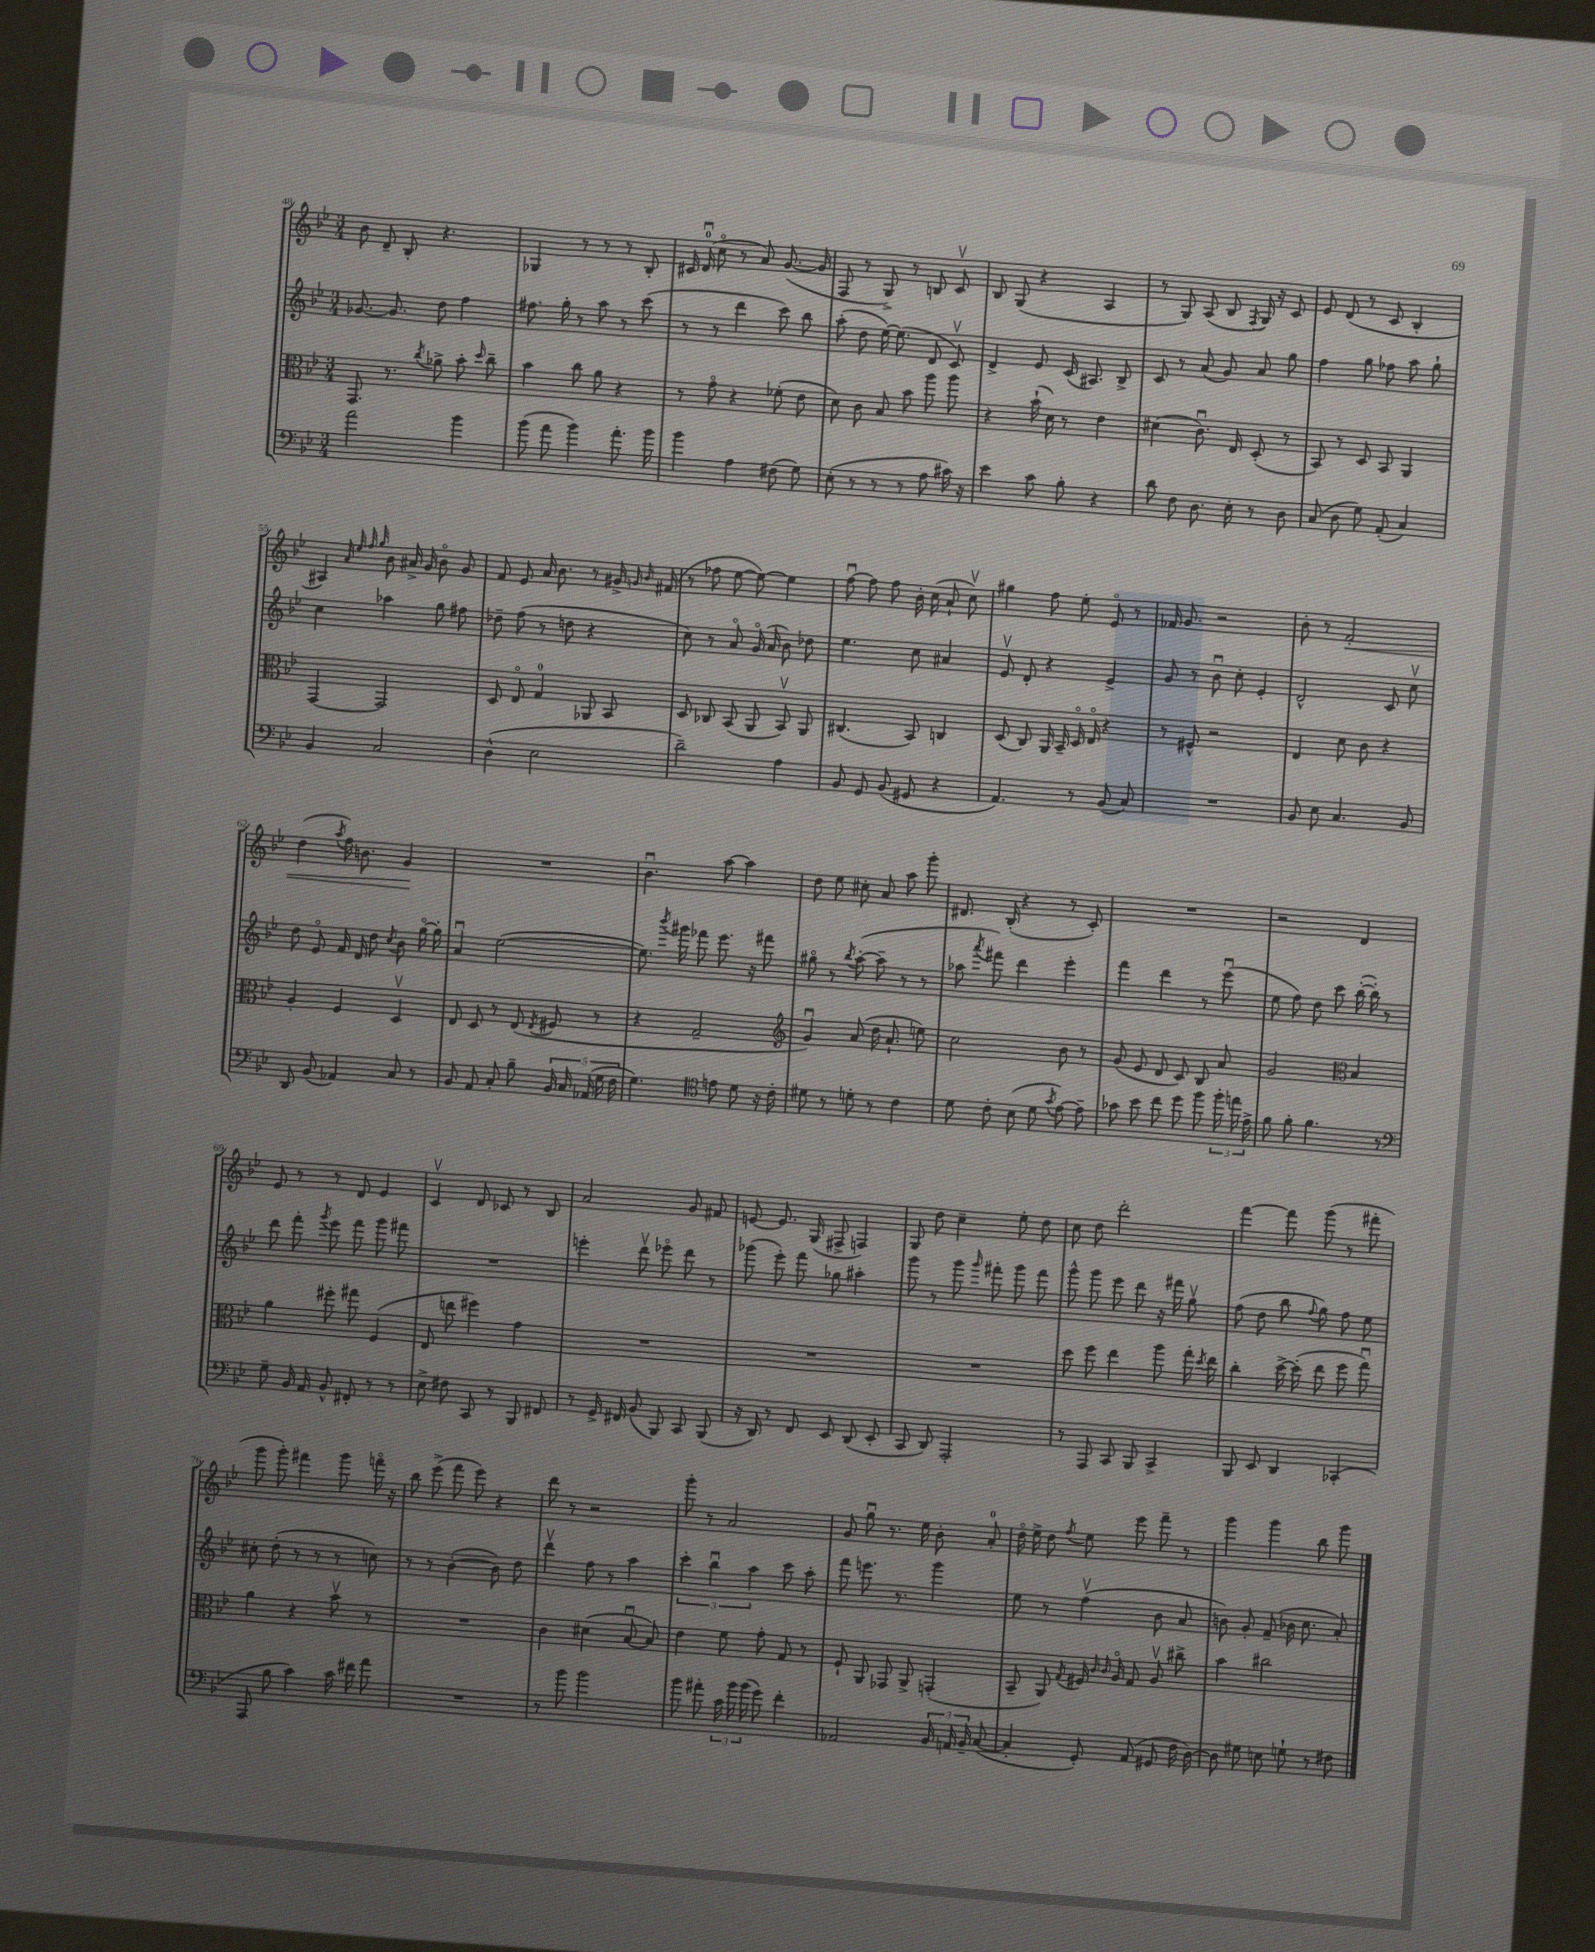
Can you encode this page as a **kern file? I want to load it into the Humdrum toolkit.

**kern	**kern	**kern	**kern
*staff4	*staff3	*staff2	*staff1
*clefF4	*clefC3	*clefG2	*clefG2
*k[b-e-]	*k[b-e-]	*k[b-e-]	*k[b-e-]
*M3/4	*M3/4	*M3/4	*M3/4
2a\	8.GG/	[8.g-/	8b-\
.	.	.	8d~/
.	8.r	8.g-/]	.
.	.	.	8B-'/
.	8qcc/	.	.
.	8a-^\	8dd\	4.r
4b-\	8b-'\	4ff\	.
.	16qqdd/	.	.
.	8cc~\	.	.
=	=	=	=
(8b-\	4b-\	8.ff#\	4G-/
8a\	.	.	.
.	.	16gg'\	.
4b-\)	8cc\	8r	8r
.	8a\	8aa\	8r
8.a'\	4r	8r	8r
.	.	(8ccc\	8B-'/
16b-\	.	.	.
=	=	=	=
4b-\	8r	8r	16c#/
.	.	.	(16du/
.	8go\	8r	8cco\
4A\	4r	4ddd\	8r
.	.	.	8a/)
(8F#\	(8f-'\	8ccc\)	([8.g/
8G\)	8e-\	8bb-\	.
.	.	.	16g/]
=	=	=	=
(8E-'\	8d\)	(8aa'\	8F/
8r	8c\	8dd\	8r
8r	8B-/	[16ee-\)	8G^/)
.	.	(8.ee-\]	.
8r	8b-\	.	8r
8A\	8aa\	8d/	8B/
16c#\)	8aa\	8cv/)	8cv/
16r	.	.	.
=	=	=	=
4e-\	4r	4d^/	8B-/
.	.	.	(8G/
8c\	(16b-`\	8e-/	4r
.	16d\)	.	.
8B-'\	8r	(16c/	.
.	.	8.A#/)	.
4r	4e-\	.	4A/
.	.	8B-^/	.
=	=	=	=
8d\	(4d#\	8c/	8r
8F\	.	8r	8G/)
8.D\	8.cu\)	(8a/	(8A/
.	.	8g/)	8B-/
16E-'\	16E-/	.	.
.	.	.	8qF/
8r	(8D'/	8a/	16G/)
.	.	.	16r
8D\	8r	8gg\	8c/
=	=	=	=
(8C/	8BB-/)	4ff\	8e-/
8D\	8r	.	(8d/
8G\)	8D/	8gg\	8r
(8AA'/	8BB-/	8ff-\	8c/
4C/)	4AA/	8aa\	4B-'/
.	.	8gg`\	.
=	=	=	=
4BB-/	[4GG/	4cc\	4A#/)
.	.	.	32qqa/
.	.	.	32qqee-/
.	.	.	32qqff/
.	.	.	32qqgg/
2C/	2GG/]	4aa-\	8b-\
.	.	.	16a#^/
.	.	.	16g/
.	.	8gg\	8b-o\
.	.	8ff#\	8g/
=	=	=	=
(4D^^\	8D/	8dd-~\	8f/
.	8E-o/	(8ff\	8e-/
2E-\	4G/	8r	16a/
.	.	.	8.b-\
.	.	8dd\	.
.	8AA-/	4r	8r
.	8BB-/	.	16g#^/
.	.	.	16qqg/
.	.	.	16qqb-/
.	.	.	(16f#/
=	=	=	=
2d~\)	8D/	8cc\)	8r
.	8C-/	8r	8ff-\
.	(8BB-/	8ao/	[8ee-\
.	8AA/	(16go/	8ee-\_)
.	.	16a/	.
4A\	8BB-v/)	8b-\)	4ee-\]
.	8AA/	8dd-\	.
=	=	=	=
8BB-/	(4.C#/	4.ee-\	[8ffu\
8GG/	.	.	8ff\]
(8BB-/	.	.	8ff\
8GG#/	8BB-/)	8cc\	16b-'\
.	.	.	(16cc\
4r	4C/	4a#/	8a`/
.	.	.	8ccv\)
=	=	=	=
4.AA/)	(8D/	8e-v/	4gg#\
.	8C/)	8d'/	.
.	16AA/	4r	8ff\
.	16BB-~/	.	.
8r	16Do/	.	8ee-'\
.	16E-o/	.	.
(8BB-/	4r	4e-^/	8e-o/
8C/)	.	.	8r
=	=	=	=
2.r	8r	8g/	16f-/
.	.	.	8.g/
.	8F#^^/	8r	.
.	2r	8b-u\	2r
.	.	8cc'\	.
.	.	4e-'/	.
=	=	=	=
8BB-/	4E-/	2d^^/	8b-'\
8E-\	.	.	8r
4.C/	8d\	.	2f'/
.	8c\	.	.
.	4r	8c/	.
8BB-/	.	8ccv\	.
=	=	=	=
8DD/	4A'/	8dd\	(4dd\
(8BB-/	.	8e-o/	.
.	.	.	8qaa/
4AA-/)	4F/	16f/	16ff\)
.	.	16d/	8.b\
.	.	8dd\	.
.	.	8qcc/	.
8C/	4Dv/	8b-\	4g/
8r	.	[16ggo\	.
.	.	16gg'\]	.
=	=	=	=
8BB-/	8E-/	4au/	2.r
8AA/	8D/	.	.
8C'/	8r	([2ee-\	.
8B-~\	(8E-/	.	.
.	8qE-/	.	.
20BB-/	8F#/	.	.
20C/	.	.	.
(20AA-/	.	.	.
.	8r	.	.
20G\	.	.	.
20F\	.	.	.
=	=	=	=
4.G\)	4r	8.ee-\])	4.b-u\
.	.	8qbbb-/	.
.	.	16ggg#\	.
.	2G~/	8fff-\	.
*clefC4	*	*	*
8e\	.	8.eee-\	[8aa\
8d\	.	.	4aa\]
.	.	16r	.
16r	.	8fff#\	.
16c'\	.	.	.
=	=	=	=
*	*clefG2	*	*
8d#\	4gu/)	8gg#o\	8dd\
8r	.	8r	8ee-\
.	.	8qbb-/	.
8d'\	(8a/	([8aa'\	8cc#'\
8r	16dd\	8aa~\]	8a/
.	8.a`/	.	.
4c\	.	8r	8aa\
.	8ee\)	8r	8ggg'\
=	=	=	=
8d\	2cc\	8aa-\	8.d#/
.	.	8qaaa/	.
8c'\	.	8fff#\)	.
.	.	.	(16B-'/
(8B-\	.	4ddd\	4r
8d\	.	.	.
8qg/	.	.	.
[8e-\)	8b-\	4eee-'\	8r
8e-~\]	8r	.	8c'/)
=	=	=	=
8g-\	(8g/	4fff\	2.r
8b-\	8e-/	.	.
8cc\	8d/	4ddd\	.
8dd\	8c/)	.	.
8ff\	8B-/	8r	.
24ff'\	8a/	(8eee-u\	.
24ee\	.	.	.
24e-^\	.	.	.
=	=	=	=
8f\	2g/	8ee-\	2r
8f'\	.	8ff\)	.
4.f\	.	8dd\	.
.	.	8ccc\	.
*	*clefC3	*	*
.	4B-/	([16bb-'\	4d/
.	.	16bb-'\])	.
8r	.	8r	.
=	=	=	=
*clefF4	*	*	*
8G~\	4a\	8ddd\	8e-/
16BB-/	.	8fff'\	8r
16AA/	.	.	.
.	.	8qggg/	.
8BB-^^/	8ff#'\	8eee-\	8r
8FF#'/	8gg#\	8fff\	8d/
8r	(4F/	8ggg\	4e-/
8r	.	8fff#\	.
=	=	=	=
8E-^\	8E-/	2.r	4cv/
8F#\	8ee\	.	.
8CC/	4ff#\)	.	8d/
8r	.	.	8c-/
8BBB-/	4g\	.	8r
8FF#/	.	.	8B-/
=	=	=	=
8r	2.r	4eee'\	2a/
16GG^/	.	.	.
16FF#/	.	.	.
(8BB-/	.	8dddv\	.
8BBB-/)	.	8eee-o\	.
8CC/	.	8ddd\	8g/
(8BBB-/	.	8r	8f#/
=	=	=	=
16r	2.r	(8ggg-\	[8e/
16DD/)	.	.	.
8r	.	8eee-'\)	8.e/]
8FF/	.	8fff\	.
.	.	.	(16G/
8EE-/	.	8gg-\	8F#^/
(8DD/	.	4aa#'\	4F/)
8EE-'/	.	.	.
=	=	=	=
8CC/	2.r	8ggg\	8G/
8DD/)	.	8r	8dd\
2AAA'/	.	8ggg\	4cc~\
.	.	16qqggg/	.
.	.	8fff#'\	.
.	.	8ggg\	8ee-'\
.	.	8fff#\	8dd\
=	=	=	=
8r	8dd\	8ggg^^\	8cc\
8AAA/	8ff\	8ggg\	8dd\
8CC/	4ee-\	8eee-\	2ddd'\
8BBB-/	.	8ddd\	.
4CC^/	8aa\	16r	.
.	.	16fff#\	.
.	16gg'\	8ggv\	.
.	8qdd/	.	.
.	16ee-\	.	.
=	=	=	=
8BBB-/	4cc'\	(8ff\	[4fff\
8EE-/	.	8dd\	.
4DD/	[16dd^\	8bb-\	8fff\]
.	(16dd'\]	.	.
.	.	8qqff/	.
.	8ee-\	8gg\)	(8ggg\
(4CC-'/	8ff\	8ff\	8r
.	8ggu\)	8ee-\	8fff#'\
=	=	=	=
8AAA/	4a\	8cc#'\	8ggg\
8B-\	.	(8dd'\	8ggg'\)
4c\)	4r	8r	4fff#\
.	.	8r	.
16c\	8b-v\	8r	8ggg\
16f#\	.	.	.
8a\	8r	8cc\)	16fffo\
.	.	.	16r
=	=	=	=
2.r	2.r	8r	8bb-\
.	.	8r	(8eee-^\
.	.	([4b-'\	8fff\
.	.	.	8eee-\)
.	.	8b-\])	4r
.	.	8dd\	.
=	=	=	=
8r	4c\	4dddv\	8ddd\
8b-\	.	.	8r
2b-\	(4d#\	8ff\	2r
.	.	8r	.
.	[8B-u/	4aa\	.
.	8B-/])	.	.
=	=	=	=
8b-\	4e-\	6ccc'\	8ggg'\
8a#'\	.	.	8r
.	.	6bb-u\	.
24c\	8f\	.	2a/
24b-\	.	.	.
(24b-\	.	6aa\	.
8g\)	8g'\	.	.
4f'\	8G/	8ccc\	.
.	8r	8aa'\	.
=	=	=	=
2AA-/	8F`/	8fff\	8g/
.	8AA/	8.eee\	8ggu\
.	8GG-/	.	8.r
.	.	8.r	.
.	8AA^/	.	.
.	.	.	16ee-\
24BB-/	(4GG'/	4ggg\	8b-'\
24AA/	.	.	.
24BB-~/	.	.	.
([8C/	.	.	8a'/
=	=	=	=
4C'/]	8BB-~/	8ee-\	16ddo\
.	.	.	16ee-^\
.	8AA/)	8r	8dd\
.	8qG/	.	8qff/
8GG'/)	16F#/	(4ffv\	8ee-\
.	16qqc/	.	.
.	16qqc/	.	.
.	16Ao/	.	.
(8AA/	8G/	.	8eee-\
8GG#/	8Av/	8b-\	8fff~\
16F\	8cc#^\	8a/	8r
[16D\)	.	.	.
=	=	=	=
8D\]	4b-\	8b\)	4ggg\
8G#\	.	8g'/	.
8E\	2cc#\	(8f~/	4ggg\
8G`\	.	16b-\	.
.	.	8.cc\	.
8r	.	.	8bb-\
8F#\	.	8a'/)	8ggg\
==	==	==	==
*-	*-	*-	*-
